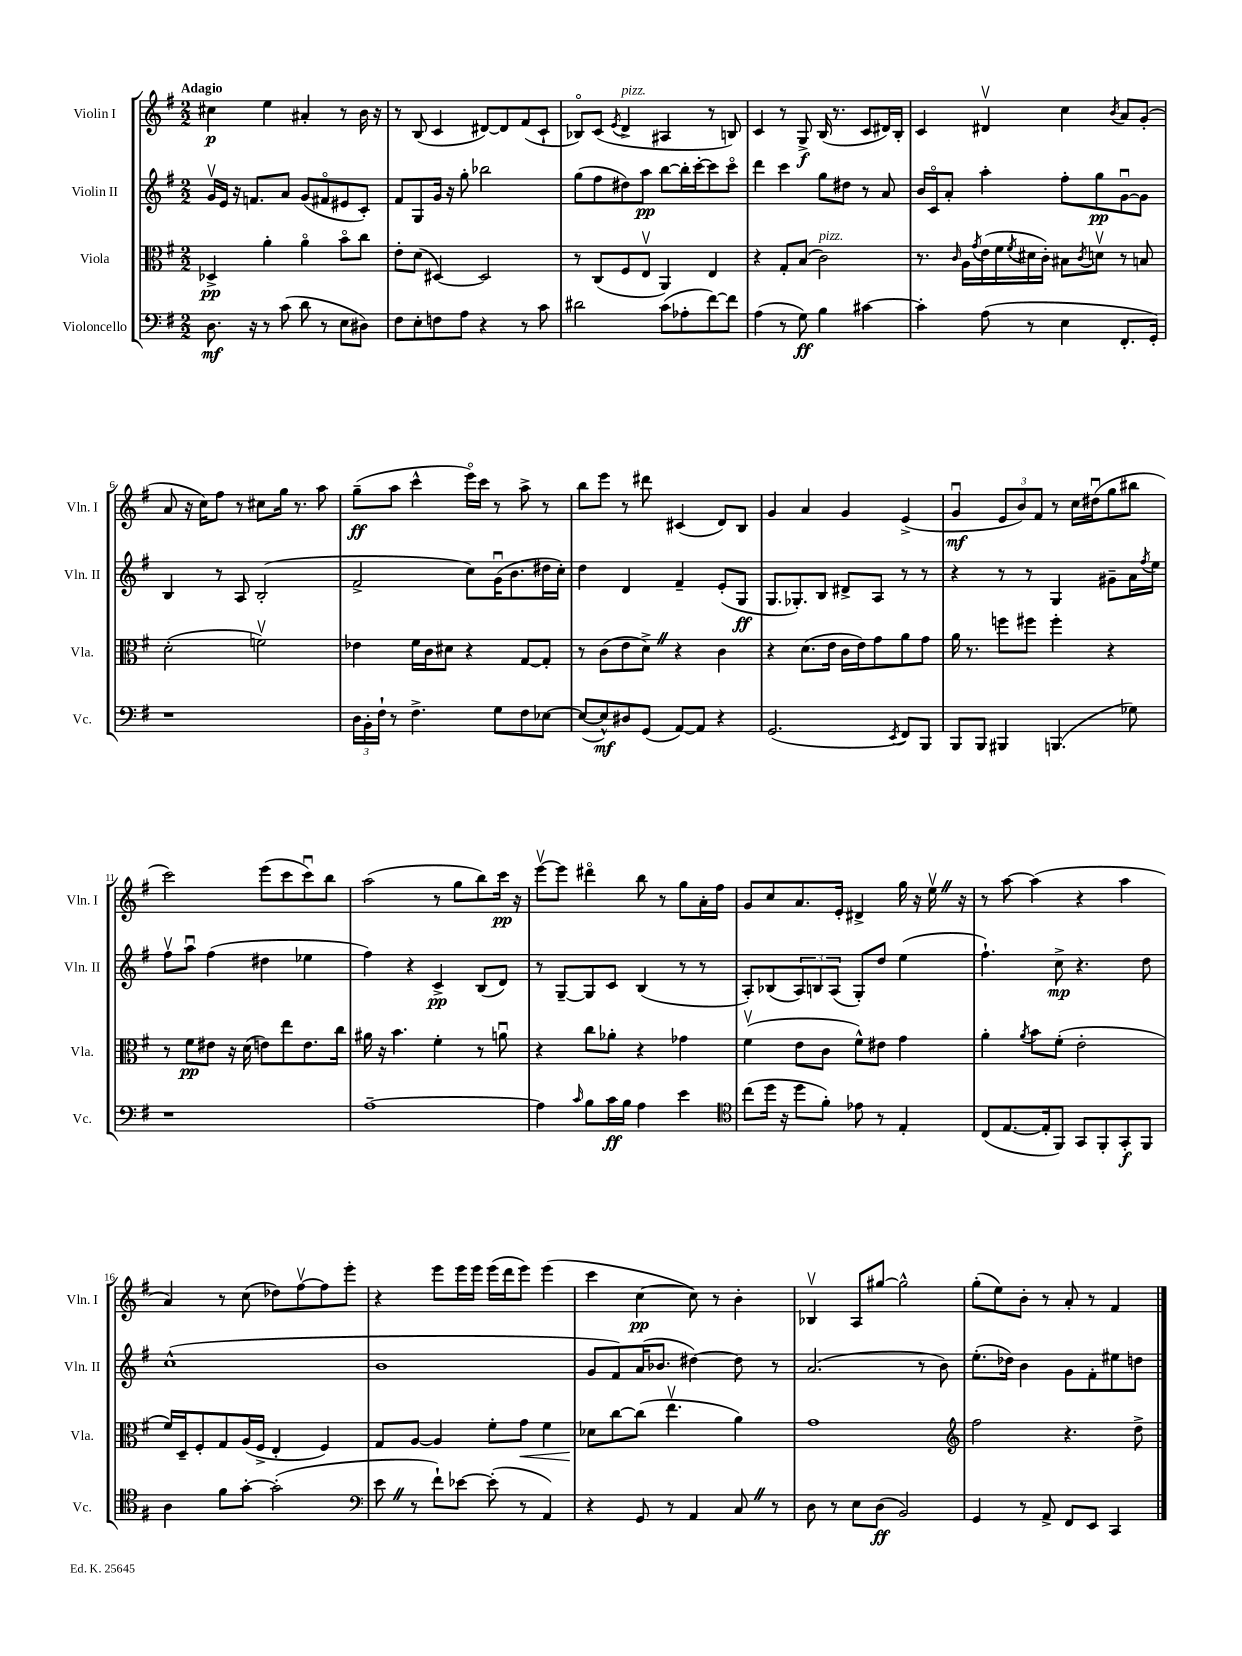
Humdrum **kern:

**kern	**kern	**kern	**kern
*staff4	*staff3	*staff2	*staff1
*clefF4	*clefC3	*clefG2	*clefG2
*k[f#]	*k[f#]	*k[f#]	*k[f#]
*M2/2	*M2/2	*M2/2	*M2/2
8.D	4D-^	16gv	4cc#
.	.	16e	.
.	.	16r	.
16r	.	8.f	.
8r	4a'	.	4ee
(8c	.	8a	.
8d	4ao	(8g	4a#'
8r	.	8f#o	.
8E	8bo	8e#	8r
8D#)	8cc	8c')	16b
.	.	.	16r
=	=	=	=
8F#	8e'	8f#	8r
8E'	(8d	8G	(8B
8F	[4D#)	16g	4c
.	.	16r	.
8A	.	8gg'	.
4r	2D#]	2bb-	[8d#)
.	.	.	8d#]
8r	.	.	(8f#
8c	.	.	8c`
=	=	=	=
2d#	8r	(8gg	8B-o)
.	(8C	8ff#	(8c
.	.	.	8qe
.	8F#	8dd#)	4d^
.	8Ev	8aa	.
(8c	4AA)	[8bb	4A#
8A-'	.	16bb']	.
.	.	[16ccc'	.
[8f#)	4E	8ccc]	8r
8f#]	.	8ccco	8B)
=	=	=	=
(4A	4r	4ddd	4c
8r	8G'	4ccc	8r
8G)	(8B	.	8G^
4B	2c)	8gg	(16B
.	.	.	8.r
.	.	8dd#	.
[4c#	.	8r	8c
.	.	8a	16d#)
.	.	.	16B'
=	=	=	=
4c#']	8.r	16b	4c
.	.	16co	.
.	.	8a'	.
.	16qqc	.	.
.	16A	.	.
.	8qg	.	.
(8A	(16e	4aa'	4d#v
.	16f#	.	.
.	8qf#	.	.
8r	16d#	.	.
.	16c')	.	.
4E	8B#	8ff#'	4cc
.	8qc	.	.
.	8dv	8gg	.
.	.	.	8qb
8.FF#'	8r	[8gu	8a
.	8B	8g]	(8g'
16GG')	.	.	.
=	=	=	=
1r	(2d'	4B	8a
.	.	.	16r
.	.	.	16cc)
.	.	8r	8ff#
.	.	8A	8r
.	2fv)	(2B'	8cc#
.	.	.	16gg
.	.	.	8.r
.	.	.	8aa
=	=	=	=
24D	4e-	2f#^	(8gg~
24BB'	.	.	.
24F#`	.	.	.
8r	.	.	8aa
4.F#^	16f#	.	4ccc^^
.	16c	.	.
.	8d#	.	.
.	4r	8cc)	16eeeo)
.	.	.	16ccc
8G	.	(16gu	8r
.	.	8.b	.
8F#	[8G	.	8aa^
[8E-	8G']	16dd#	8r
.	.	16cc')	.
=	=	=	=
(8E-_	8r	4dd	8bb
8E-^^])	(8c	.	8eee
8D#	8e	4d	8r
(8GG	8d^)	.	8ddd#
[8AA)	4r	4f#~	(4c#
8AA]	.	.	.
4r	4c	(8e'	8d)
.	.	8G	8B
=	=	=	=
(2.GG	4r	8.G	4g
.	.	8.G-')	.
.	(8.d	.	4a
.	.	8B	.
.	16e	.	.
.	16c	8d#^	4g
.	16e)	.	.
.	8g	8A	.
8qEE	.	.	.
8FF#)	8a	8r	(4e^
8BBB	8g	8r	.
=	=	=	=
8BBB	16a	4r	4gu
.	8.r	.	.
8BBB	.	.	.
4BBB#	8ff	8r	12e
.	.	.	12b)
.	8ff#	8r	.
.	.	.	12f#
(4.BBB	4ff#'	4G	8r
.	.	.	16cc
.	.	.	(16dd#u
.	4r	8g#~	8gg
8G-)	.	16a	8bb#
.	.	8qff#	.
.	.	16ee	.
=	=	=	=
1r	8r	8ff#v	2ccc)
.	8f#	8aau	.
.	8e#	(4ff#	.
.	16r	.	.
.	(16d	.	.
.	8e)	4dd#	(8eee
.	8ee	.	8ccc
.	8.e	4ee-	8cccu)
.	.	.	8bb
.	16cc	.	.
=	=	=	=
[1A~	16a#	4ff#)	(2aa
.	16r	.	.
.	4.b	.	.
.	.	4r	.
.	4f#'	4c^	8r
.	.	.	8gg
.	8r	(8B	8bb)
.	8au	8d)	16ccc
.	.	.	16r
=	=	=	=
4A]	4r	8r	[8eeev
.	.	[8G~	8eee]
16qqc	.	.	.
8B	8cc	8G]	4ddd#o
16c	8a-'	8c	.
16B	.	.	.
4A	4r	(4B	8bb
.	.	.	8r
4e	4g-	8r	8gg
.	.	8r	16a'
.	.	.	16ff#
=	=	=	=
*clefC4	*	*	*
(8cc	(4f#v	8A')	8g
16dd	.	(8B-	8cc
16r	.	.	.
8dd	8e	12A)	8.a
.	.	12B	.
8f#')	8c	.	.
.	.	(12A	.
.	.	.	16e'
8e-	8f#^^)	8G')	4d#^
8r	8e#	8dd	.
4E'	4g	(4ee	16gg
.	.	.	16r
.	.	.	16eev
.	.	.	16r
=	=	=	=
(8C	4a'	4.ff#`)	8r
[8.E	.	.	[8aa
.	8qa	.	.
.	8b	.	(4aa]
16E']	.	.	.
8FF#)	(8f#'	8cc^	.
8GG	2e'	4.r	4r
8FF#'	.	.	.
8GG'	.	.	4aa
8FF#	.	8dd	.
=	=	=	=
4A	16f#)	(1cc^^	4a)
.	16D~	.	.
.	8F#'	.	.
8f#	8G	.	8r
[8g'	(16A	.	(8cc
.	16F#^	.	.
(2g']	4E'	.	8dd-)
.	.	.	[8ff#v
.	4F#)	.	8ff#]
.	.	.	8eee'
=	=	=	=
*clefF4	*	*	*
8e	8G	1b	4r
8r	[8A	.	.
8f#`)	4A]	.	8eee
[8e-	.	.	16eee
.	.	.	16eee
(8e-']	8f#'	.	(16eee
.	.	.	16ddd
8r	8g	.	8eee)
4AA)	4f#	.	(4eee
=	=	=	=
4r	8d-	8g	4ccc
.	[8cc	8f#)	.
8GG	(8cc]	(16a	[4cc
.	.	8.b-	.
8r	4.eev	.	.
4AA	.	[4dd#)	8cc])
.	.	.	8r
8C	4a)	8dd#]	4b'
8r	.	8r	.
=	=	=	=
8D	1g	(2.a	4B-v
8r	.	.	.
8E	.	.	8A
(8D	.	.	[8gg#
2BB)	.	.	2gg#^^]
.	.	8r	.
.	.	8b)	.
=	=	=	=
*	*clefG2	*	*
4GG	2ff#	(8.ee'	(8gg'
.	.	.	8ee)
.	.	16dd-)	.
8r	.	4b	8b'
8AA^	.	.	8r
8FF#	4.r	8g	8a'
8EE	.	8f#'	8r
4CC	.	8ee#	4f#
.	8dd^	8dd	.
==	==	==	==
*-	*-	*-	*-
